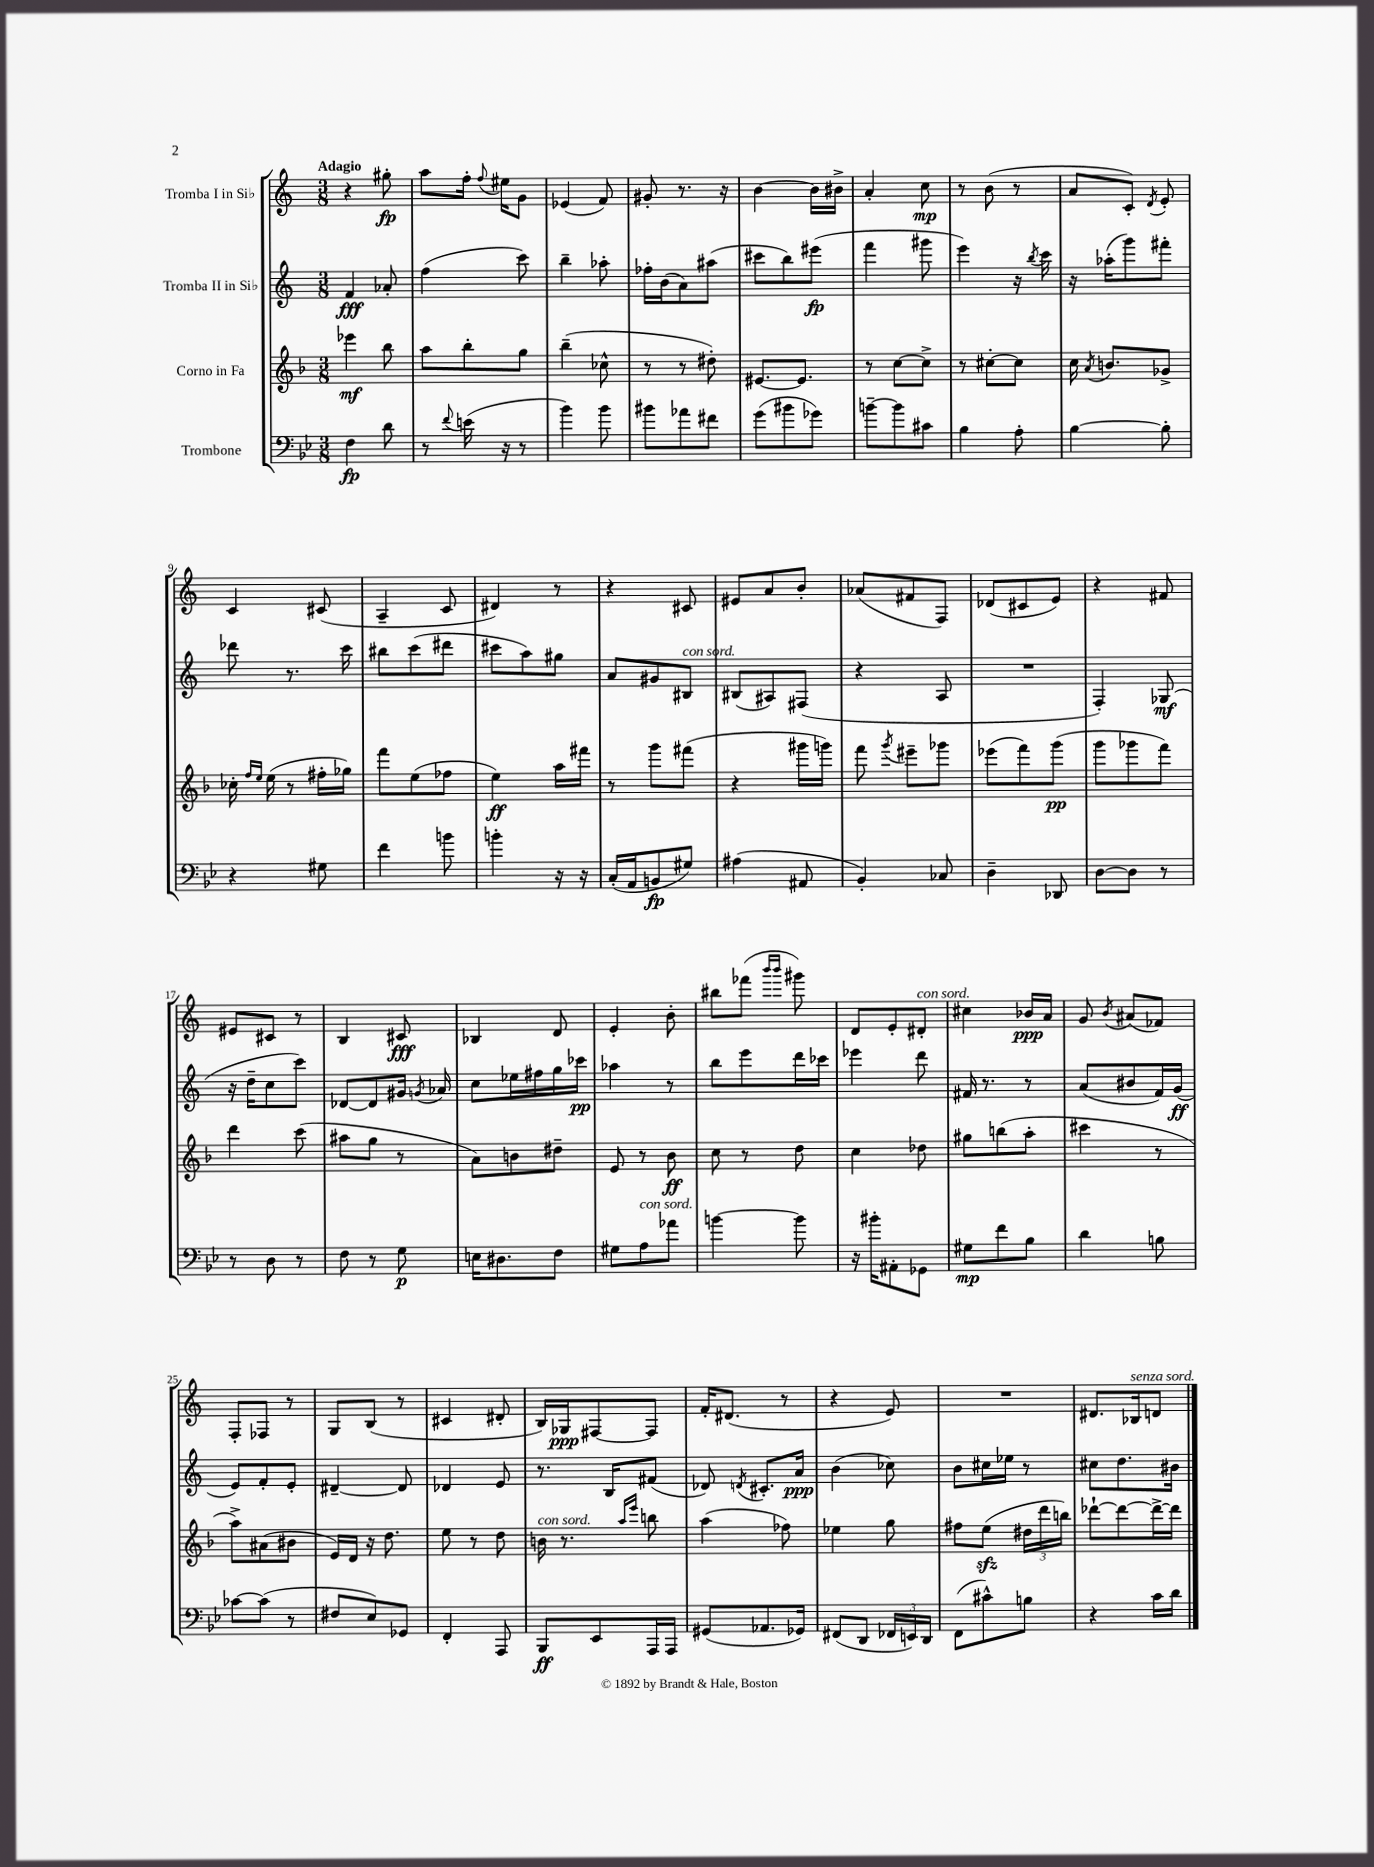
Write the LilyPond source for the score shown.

<<
\new StaffGroup <<
\new Staff = "s0" \with { instrumentName = "Tromba I in Sib" } {
    \clef treble \key c \major \numericTimeSignature \time 3/8 \tempo "Adagio"
    \autoBeamOff r4 gis''8-.\fp |
    a''8[ f''16]-. \appoggiatura { f''8 } eis''16[ g'8] |
    ees'4( f'8) |
    gis'8-. r8. r16 |
    b'4~ b'16[ bis'16]-> |
    a'4-. c''8\mp |
    r8 b'8( r8 |
    a'8[ c'8]-.) \acciaccatura { d'8 } e'8-. |
    c'4 cis'8( |
    a4-- c'8 |
    dis'4) r8 |
    r4 cis'8 |
    eis'8[ a'8 b'8]-. |
    aes'8[( fis'8 f8]) |
    des'8[( cis'8 e'8]) |
    r4 fis'8 |
    eis'8[ cis'8] r8 |
    b4 cis'8\fff |
    bes4 d'8 |
    e'4-. b'8-. |
    bis''8[ fes'''8]( \grace { b'''16[ b'''16] } gis'''8) |
    d'8[ e'8-. dis'8]-.^\markup { \italic "con sord." } |
    cis''4 bes'16[\ppp a'16] |
    g'8 \acciaccatura { b'8 } ais'8[( fes'8]) |
    f8[-. fes8] r8 |
    g8[ b8]( r8 |
    cis'4 dis'8-. |
    b16[) ges16\ppp fis8~ fis8] |
    f'16[-. dis'8.]( r8 |
    r4 e'8) |
    R4. |
    dis'8.[ bes16^\markup { \italic "senza sord." } d'8] \bar "|." |
}
\new Staff = "s1" \with { instrumentName = "Tromba II in Sib" } {
    \clef treble \key c \major \numericTimeSignature \time 3/8
    \autoBeamOff f'4\fff aes'8-. |
    f''4( c'''8) |
    b''4-- aes''8-. |
    fes''16[-. b'16( a'8) ais''8]( |
    cis'''8[ b''8) eis'''8]\fp( |
    f'''4 gis'''8 |
    e'''4) r16 \acciaccatura { b''8 } c'''16 |
    r16 aes''16[-.( g'''8) fis'''8]-. |
    des'''8 r8. c'''16 |
    bis''8[ c'''8( dis'''8] |
    cis'''8[ a''8) gis''8] |
    a'8[ gis'8 bis8]^\markup { \italic "con sord." } |
    bis8[( ais8) fis8]( |
    r4 a8 |
    R4. |
    f4-.) ges8\mf( |
    r16 d''16[-- c''8 c'''8]) |
    des'8[~ des'8 gis'16] \acciaccatura { g'8 } aes'16 |
    c''8[ ees''16 fis''16 g''16 ces'''16]\pp |
    aes''4 r8 |
    b''8[ e'''8 d'''16 ces'''16] |
    ees'''4 d'''8 |
    fis'16 r8. r8 |
    a'8[( bis'8 f'16) g'16]\ff( |
    e'8[) f'8-. e'8]-. |
    dis'4~-- dis'8 |
    des'4 e'8 |
    r8. b16[ fis'8]( |
    des'8) \acciaccatura { d'8 } cis'8.[-. a'16]\ppp |
    b'4( ces''8) |
    b'8[ cis''16 ees''16] r8 |
    cis''8[ d''8. bis'16] \bar "|." |
}
\new Staff = "s2" \with { instrumentName = "Corno in Fa" } {
    \clef treble \key f \major \numericTimeSignature \time 3/8
    \autoBeamOff ees'''4\mf bes''8 |
    a''8[ bes''8-. g''8] |
    bes''4--( ces''8-^ |
    r8 r8 dis''8-.) |
    eis'8.[~ eis'8.] |
    r8 c''8[~ c''8]-> |
    r8 cis''8[~-. cis''8] |
    c''16 \acciaccatura { a'8 } b'8.[ ges'8]-> |
    ces''16-. \grace { f''16[ e''16] } e''16( r8 fis''16[-. ges''16]) |
    f'''8[ e''8( fes''8] |
    e''4\ff) a''16[ fis'''16] |
    r8 g'''8[ fis'''8]( |
    r4 gis'''16[ g'''16]) |
    f'''8 \acciaccatura { g'''8 } eis'''8[-- ges'''8] |
    ees'''8[( f'''8) g'''8]\pp( |
    g'''8[ ges'''8 f'''8]) |
    d'''4 c'''8( |
    ais''8[ g''8] r8 |
    a'8[) b'8 dis''8]-- |
    e'8 r8 bes'8\ff |
    c''8 r8 d''8 |
    c''4 des''8 |
    gis''8[ b''8( a''8]-. |
    cis'''4 r8 |
    a''8[->) ais'8( bis'8] |
    e'16[) d'16] r16 d''8. |
    e''8 r8 d''8 |
    b'16^\markup { \italic "con sord." } r8. \grace { a''16[ e'''16] } b''8 |
    a''4( fes''8) |
    ees''4 g''8 |
    fis''8[ e''8]\sfz( \tuplet 3/2 { dis''16[ d'''16 b''16]) } |
    des'''8[~-! des'''8~ des'''16~-> des'''16] \bar "|." |
}
\new Staff = "s3" \with { instrumentName = "Trombone" } {
    \clef bass \key bes \major \numericTimeSignature \time 3/8
    \autoBeamOff f4\fp d'8 |
    r8 \appoggiatura { f'8 } e'16( r16 r8 |
    bes'4) bes'8 |
    bis'8[ aes'8 fis'8] |
    g'8[( bis'8 ges'8]) |
    b'8[~-- b'8 cis'8] |
    bes4 a8-. |
    bes4~ bes8-. |
    r4 gis8 |
    f'4 b'8 |
    b'4-. r16 r16 |
    c16[-.( a,16 b,8\fp gis8]) |
    ais4( ais,8 |
    bes,4-.) ces8 |
    d4-- des,8 |
    d8[~ d8] r8 |
    r8 d8 r8 |
    f8 r8 g8\p |
    e16[ dis8. f8] |
    gis8[ a8^\markup { \italic "con sord." } aes'8] |
    b'4~ b'8 |
    r16 bis'16[-. ais,8-. ges,8] |
    gis8[\mp f'8 bes8] |
    d'4 b8 |
    ces'8[~ ces'8]( r8 |
    fis8[ ees8) ges,8] |
    f,4-. a,,8 |
    bes,,8[\ff ees,8 a,,16 a,,16] |
    gis,8[( aes,8. ges,16]) |
    fis,8[( d,8] \tuplet 3/2 { fes,16[ e,16) d,16] } |
    f,8[( cis'8-^) b8] |
    r4 c'16[ d'16] \bar "|." |
}
>>
>>
